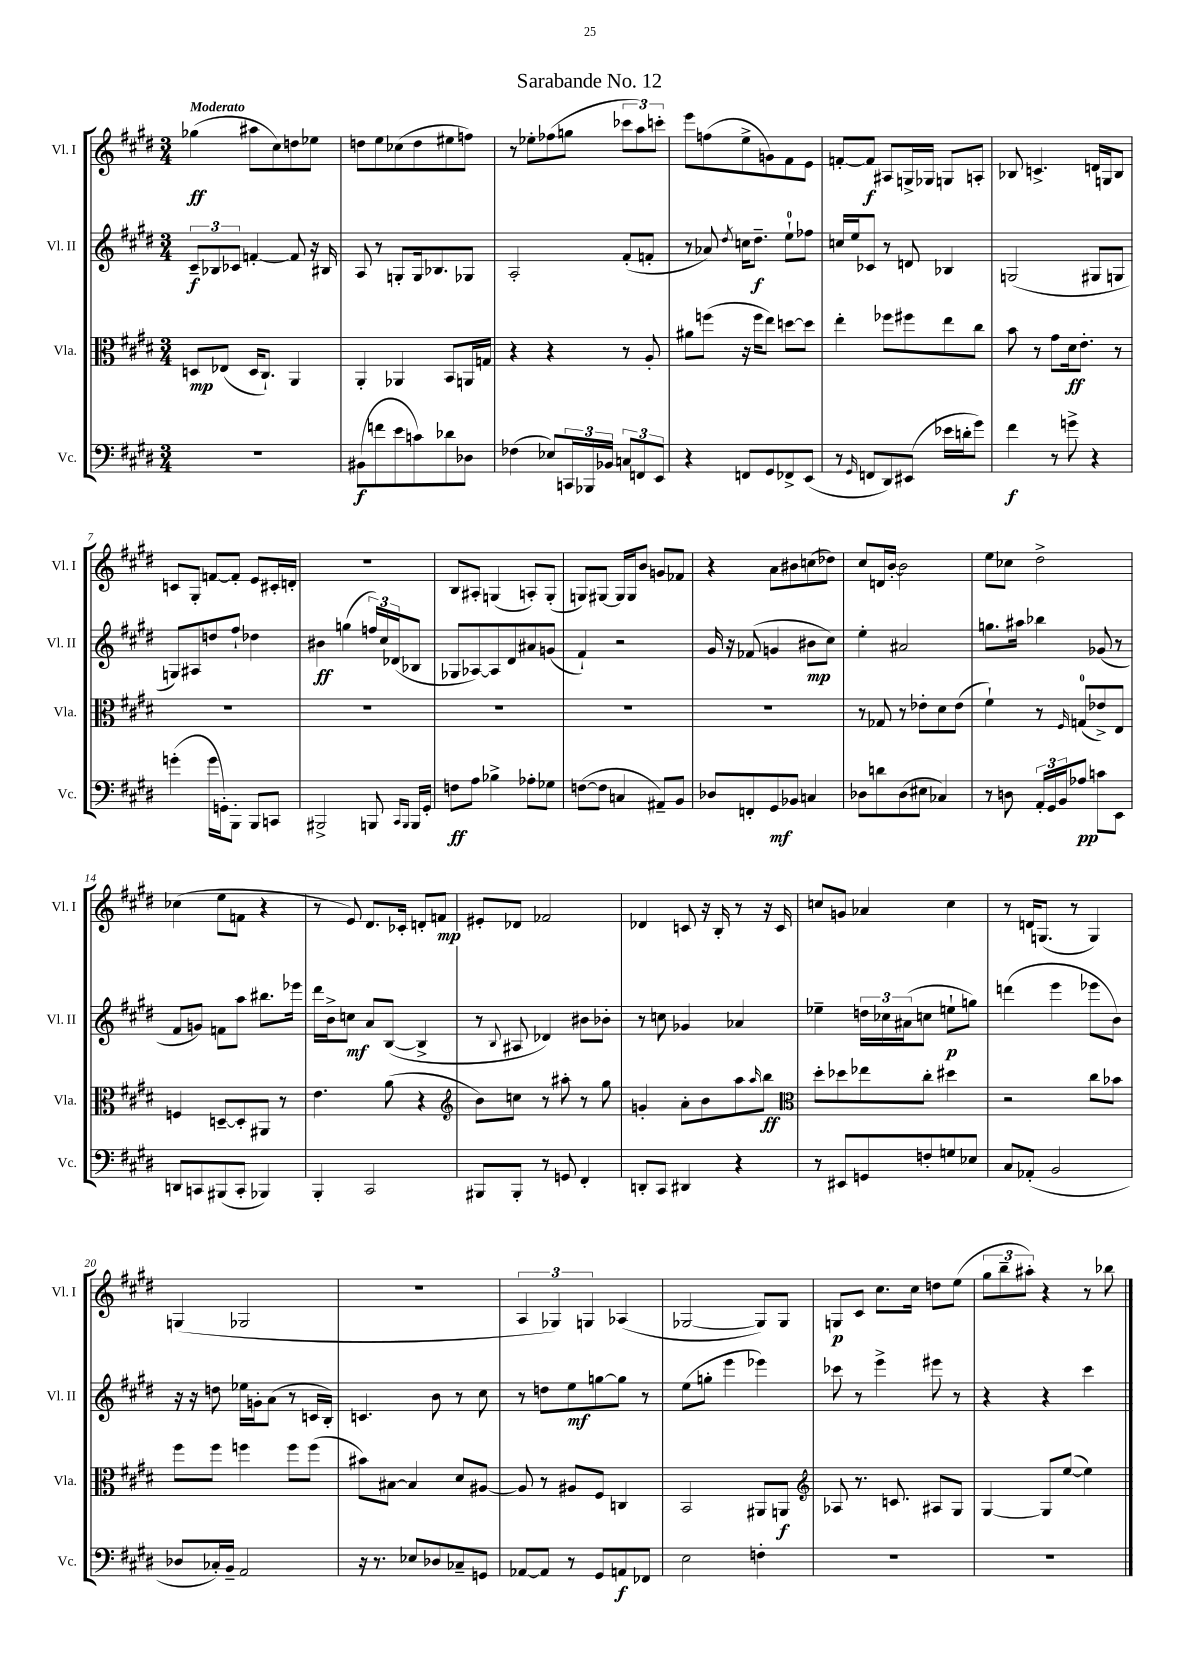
\header { title = "Sarabande No. 12" }
<<
\new StaffGroup <<
\new Staff = "s0" \with { instrumentName = "Vl. I" shortInstrumentName = "Vl. I" } {
    \clef treble \key e \major \numericTimeSignature \time 3/4 \tempo "Moderato"
    ges''4\ff( ais''8 cis''8) d''8 ees''8 |
    d''8 e''8 ces''8( d''8 eis''8 f''8) |
    r8 ees''8-. fes''8( g''8 \tuplet 3/2 { ces'''8 a''8) c'''8-. } |
    e'''8 f''8( e''8-> g'8) fis'8 e'8 |
    f'8~-. f'8\f ais8 g16-> ges16 g8 a8-. |
    bes8 c'4.-> d'16 g16 bes8 |
    c'8 gis8-. f'8~ f'8-. e'8 cis'16-. d'16-. |
    R2. |
    b8 ais8-. g4( a8-.) g8-.( |
    g8) gis8~ gis16 gis16 b'8 g'8 fes'8 |
    r4 a'8 bis'8 c''8( des''8) |
    cis''8 d'16 b'16~-. b'2 |
    e''8 ces''8 dis''2-> |
    ces''4( e''8 f'8 r4 |
    r8 e'8) dis'8. ces'16-. d'8-. f'8\mp |
    eis'8-. des'8 fes'2 |
    des'4 c'8 r16 b16-. r8 r16 c'16 |
    c''8 g'8 aes'4 c''4 |
    r8 d'16 g8.( r8 g4) |
    g4( ges2 |
    R2. |
    \tuplet 3/2 { a4 ges4) g4 } aes4( |
    ges2~ ges8) ges8 |
    g8\p cis'8 cis''8. cis''16 d''8 e''8( |
    \tuplet 3/2 { gis''8 b''8-- ais''8-.) } r4 r8 bes''8 \bar "|." |
}
\new Staff = "s1" \with { instrumentName = "Vl. II" shortInstrumentName = "Vl. II" } {
    \clef treble \key e \major \numericTimeSignature \time 3/4
    \tuplet 3/2 { cis'8--\f bes8 ces'8 } f'4~-. f'8 r16 bis16 |
    a8 r8 g8-. g16 bes8. ges8 |
    a2-. fis'8-.( f'8-. |
    r8 aes'8) \acciaccatura { dis''8 } c''16 dis''8.--\f e''8-0-! fes''8 |
    c''16 e''16 ces'8 r8 d'8 bes4 |
    g2( gis8 g8 |
    g8) ais8 d''8 fis''8-! des''4 |
    bis'4\ff g''4( \tuplet 3/2 { f''16) cis''16 des'16( } bes8 |
    ges8 aes8~) aes8 dis'8 ais'8 g'8( |
    fis'4-!) r2 |
    gis'16 r16 fes'8( g'4 bis'8\mp cis''8) |
    e''4-. ais'2 |
    g''8. ais''16 bes''4 ges'8( r8 |
    fis'8 g'8) f'8 a''8 bis''8. ees'''16 |
    dis'''16 b'16-> c''8\mf a'8 b8~( b4-> |
    r8 \appoggiatura { b8 } ais8 des'4) bis'8 bes'8-. |
    r8 c''8 ges'4 aes'4 |
    ees''4-- \tuplet 3/2 { d''16 ces''16 ais'16( } c''8 e''8-!\p g''8) |
    d'''4( e'''4 ees'''8 b'8) |
    r16 r16 d''8 ees''16 g'16-. a'8( r8 c'16 b16-.) |
    c'4. b'8 r8 cis''8 |
    r8 d''8 e''8\mf g''8~ g''8 r8 |
    e''8( g''8-. e'''4 ees'''4) |
    ces'''8 r8 e'''4-> eis'''8 r8 |
    r4 r4 cis'''4 \bar "|." |
}
\new Staff = "s2" \with { instrumentName = "Vla." shortInstrumentName = "Vla." } {
    \clef alto \key e \major \numericTimeSignature \time 3/4
    d8\mp ees8( d16 cis8.-!) a,4 |
    a,4-. aes,4 b,8 a,16 g16 |
    r4 r4 r8 a8-. |
    ais'8 f''8( r16 f''16 e''8) d''8~ d''8 |
    e''4-. fes''8 fis''8 e''8 cis''8 |
    b'8 r8 gis'8 dis'16\ff e'8.-. r8 |
    R2. |
    R2. |
    R2. |
    R2. |
    R2. |
    r8 ges8 r8 ees'8-. dis'8 ees'8( |
    fis'4-!) r8 \grace { fis16 } g8-0( ees'8->) e8 |
    f4 d8~-- d8-. ais,8 r8 |
    e'4. a'8( r4 |
    \clef treble b'8) c''8 r8 ais''8-. r8 gis''8 |
    g'4-. a'8-. b'8 a''8 \grace { a''16 } b''8\ff |
    \clef alto dis''8-. des''8 ees''8 cis''8-. dis''4 |
    r2 cis''8 bes'8 |
    fis''8 fis''8 f''4 f''8 f''8( |
    bis'8) bis8~ bis4 dis'8 ais8~ |
    ais8 r8 ais8 fis8 c4 |
    b,2 ais,8 a,8\f |
    \clef treble aes8 r8. c'8. ais8 gis8 |
    gis4~ gis8 e''8~( e''4) \bar "|." |
}
\new Staff = "s3" \with { instrumentName = "Vc." shortInstrumentName = "Vc." } {
    \clef bass \key e \major \numericTimeSignature \time 3/4
    R2. |
    bis,8\f( f'8 e'8 c'8) des'8 des8 |
    fes4( ees8) \tuplet 3/2 { c,16 bes,,16 bes,16 } \tuplet 3/2 { c8 f,8 e,8 } |
    r4 f,8 gis,8 fes,8-> e,8( |
    r8 \grace { gis,16 } f,8 dis,8) eis,8( ees'16 d'16-. gis'8) |
    fis'4\f r8 g'8-> r4 |
    g'4-.( g'16 g,16-.) b,,8-. b,,8 c,8 |
    bis,,2-> b,,8 \grace { cis,16 b,,16 } b,,16 gis,16-. |
    f8\ff a8 bes4-> aes8-. ges8 |
    f8~( f8 c4 ais,8--) b,8 |
    des8 f,8-. gis,8\mf bes,8 c4 |
    des8 d'8 des8( eis8 ces4) |
    r8 d8 \tuplet 3/2 { a,16-. gis,16 b,16 } aes8\pp c'8 e,8 |
    d,8 c,8 bis,,8( c,8-. bes,,4) |
    b,,4-. cis,2 |
    bis,,8 bis,,8-. r8 g,8 fis,4-. |
    d,8-. cis,8 dis,4 r4 |
    r8 eis,8 g,8 f8-. g8 ees8 |
    cis8 aes,8-.( b,2 |
    des8 ces16-.) b,16-- a,2 |
    r16 r8. ees8 des8 ces8-- g,8 |
    aes,8~ aes,8 r8 gis,8 a,8\f fes,8 |
    e2 f4-. |
    R2. |
    R2. \bar "|." |
}
>>
>>
